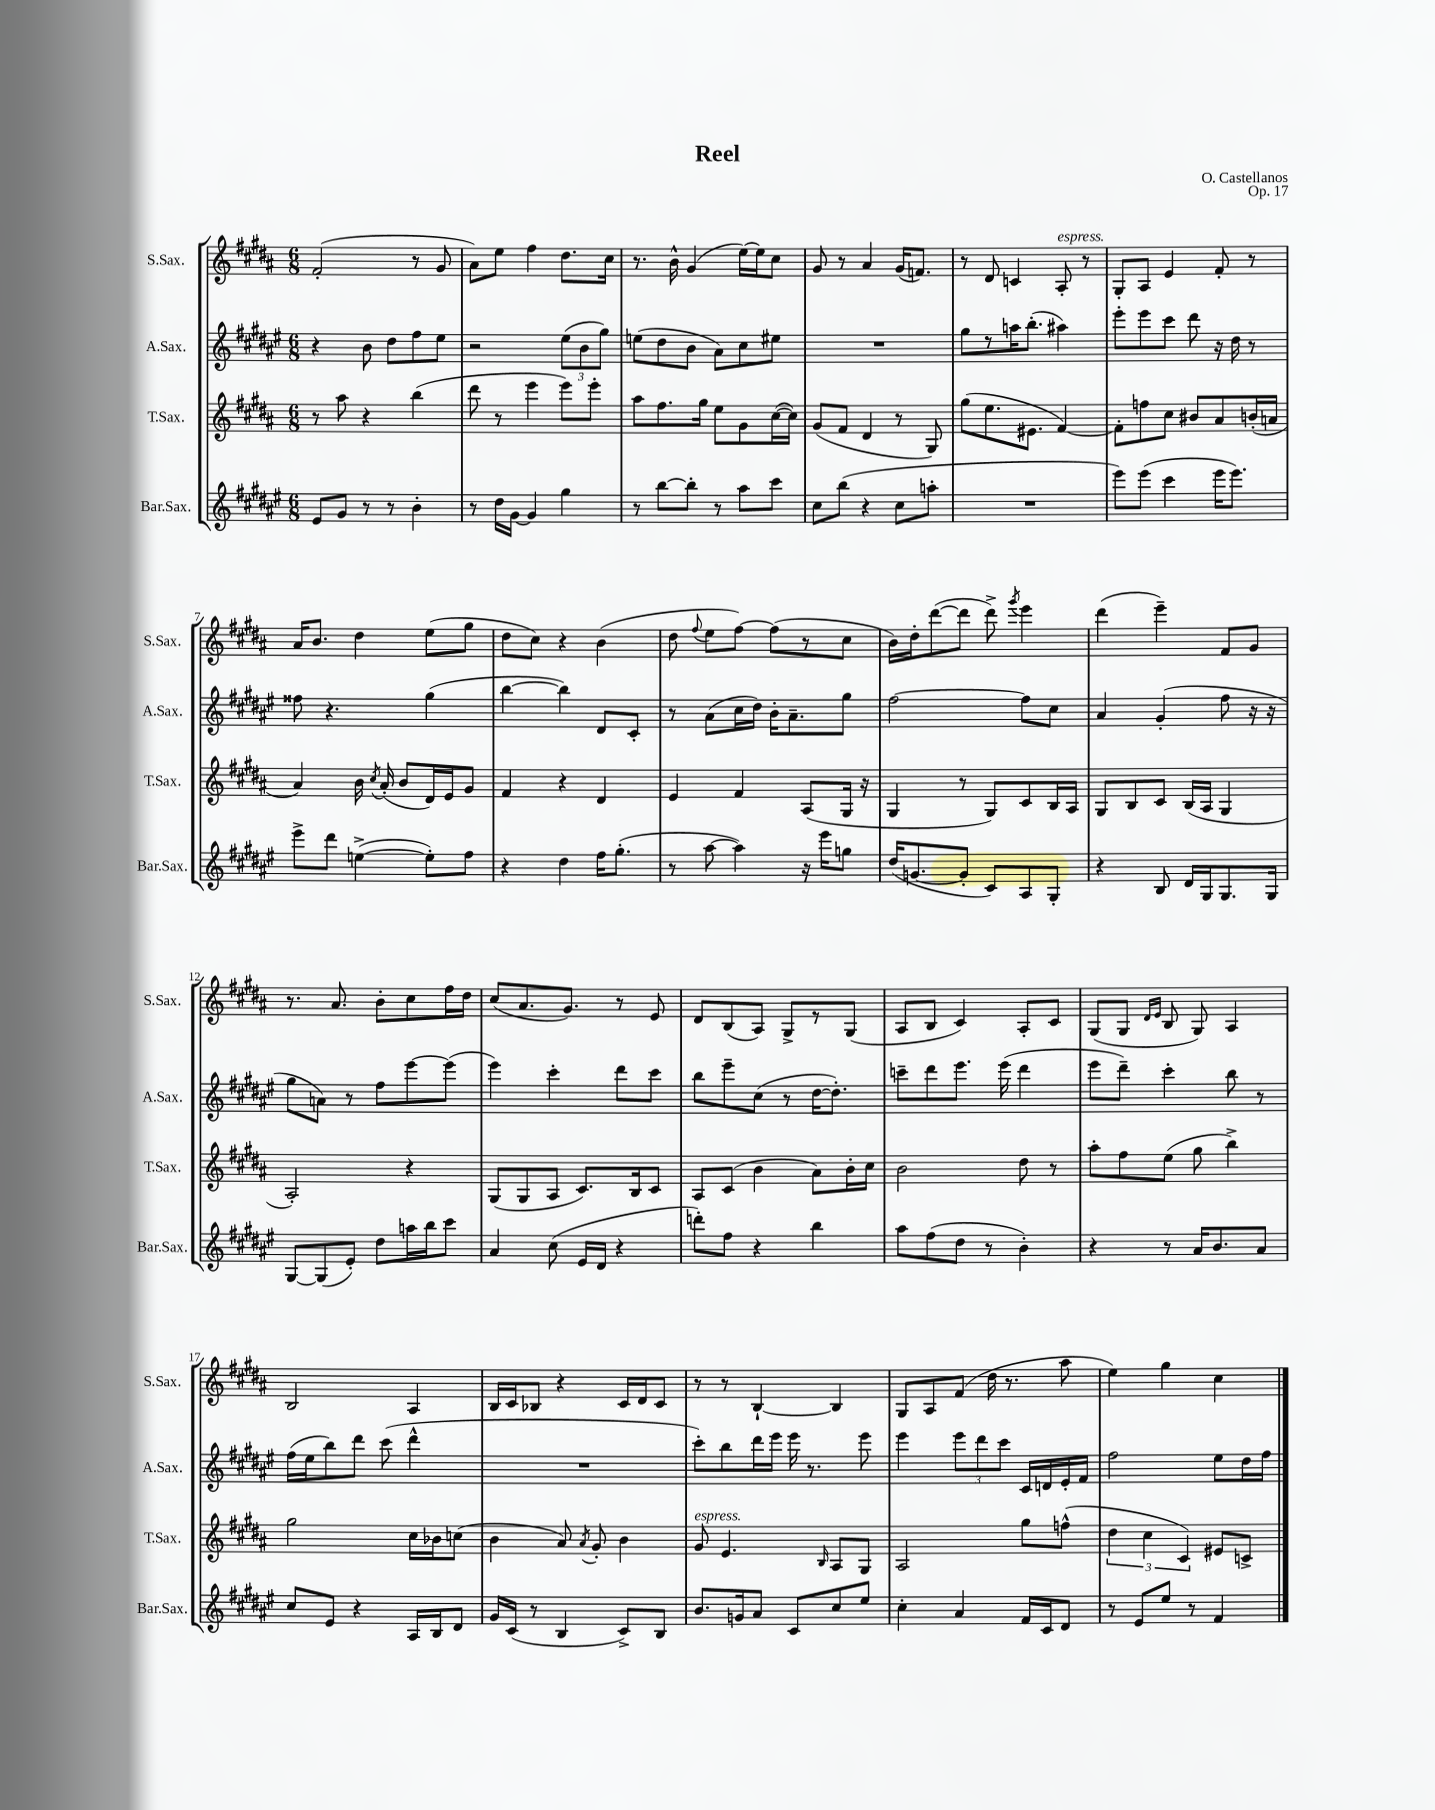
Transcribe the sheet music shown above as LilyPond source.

\header { title = "Reel" composer = "O. Castellanos" opus = "Op. 17" }
<<
\new StaffGroup <<
\new Staff = "s0" \with { instrumentName = "S.Sax." shortInstrumentName = "S.Sax." } {
    \clef treble \key b \major \numericTimeSignature \time 6/8
    \autoBeamOff fis'2-.( r8 gis'8 |
    ais'8[) e''8] fis''4 dis''8.[ cis''16] |
    r8. b'16-^ gis'4( e''16[~) e''16 cis''8] |
    gis'8 r8 ais'4 gis'16[( f'8.]) |
    r8 dis'8 c'4 ais8-.^\markup { \italic "espress." } r8 |
    gis8[-. ais8] e'4 fis'8-. r8 |
    ais'16[ b'8.] dis''4 e''8[( gis''8] |
    dis''8[ cis''8]) r4 b'4( |
    dis''8 \appoggiatura { fis''8 } e''8[ fis''8]~) fis''8[( r8 cis''8] |
    b'16[) dis''16-. dis'''8~( dis'''8] dis'''8->) \acciaccatura { gis'''8 } e'''4 |
    dis'''4( e'''4--) fis'8[ gis'8] |
    r8. ais'8. b'8[-. cis''8 fis''16 dis''16] |
    cis''8[( ais'8. gis'8.]) r8 e'8 |
    dis'8[ b8( ais8]) gis8[-> r8 gis8]( |
    ais8[ b8] cis'4) ais8[-. cis'8] |
    gis8[( gis8] \grace { dis'16[ e'16] } b8 gis8) ais4 |
    b2 ais4 |
    b16[ cis'16 bes8] r4 cis'16[ dis'16 cis'8] |
    r8 r8 b4~-! b4 |
    gis8[ ais8 fis'8]( dis''16 r8. ais''8 |
    e''4) gis''4 cis''4 \bar "|." |
}
\new Staff = "s1" \with { instrumentName = "A.Sax." shortInstrumentName = "A.Sax." } {
    \clef treble \key fis \major \numericTimeSignature \time 6/8
    \autoBeamOff r4 b'8 dis''8[ fis''8 eis''8] |
    r2 \tuplet 3/2 { eis''8[( b'8 gis''8]) } |
    e''8[( dis''8 b'8] ais'8[) cis''8 eis''8] |
    R2. |
    gis''8[ r8 a''16 b''8.]-.( ais''4) |
    eis'''8[-. eis'''8 cis'''8] dis'''8 r16 dis''16 r8 |
    fisis''8 r4. gis''4( |
    b''4~ b''4) dis'8[ cis'8]-. |
    r8 ais'8[( cis''16 dis''16]) b'16[-. ais'8.-- gis''8] |
    fis''2~ fis''8[ cis''8] |
    ais'4 gis'4-.( fis''8 r16 r16 |
    gis''8[ a'8]) r8 fis''8[ eis'''8~ eis'''8]( |
    eis'''4) cis'''4-. dis'''8[ cis'''8] |
    b''8[ eis'''8-- cis''8]( r8 dis''16[~ dis''8.]-.) |
    c'''8[-- dis'''8 eis'''8.] eis'''16( dis'''4 |
    eis'''8[ dis'''8]--) cis'''4-. b''8 r8 |
    fis''16[( eis''16 b''8) dis'''8] cis'''8( dis'''4-^ |
    R2. |
    cis'''8[-.) b''8 dis'''16 eis'''16] eis'''16 r8. eis'''8 |
    eis'''4 \tuplet 3/2 { eis'''8[ dis'''8 cis'''8] } cis'16[ d'16 eis'16-. fis'16] |
    fis''2 eis''8[ dis''16 fis''16] \bar "|." |
}
\new Staff = "s2" \with { instrumentName = "T.Sax." shortInstrumentName = "T.Sax." } {
    \clef treble \key b \major \numericTimeSignature \time 6/8
    \autoBeamOff r8 ais''8 r4 b''4( |
    dis'''8 r8 e'''4 e'''8[) e'''8]-. |
    ais''8[ fis''8. gis''16] e''8[ gis'8 cis''16~( cis''16]) |
    gis'8[( fis'8] dis'4 r8 gis8) |
    gis''8[( e''8. eis'8.] fis'4~) |
    fis'8[-. f''8 cis''8] bis'8[ ais'8 b'16-.( a'16] |
    ais'4) b'16 \acciaccatura { cis''8 } ais'16-.( b'8[ dis'16) e'16 gis'8] |
    fis'4 r4 dis'4 |
    e'4 fis'4 ais8[( gis16] r16 |
    gis4 r8 gis8[) cis'8 b16 ais16] |
    gis8[ b8 cis'8] b16[( ais16] gis4 |
    ais2-.) r4 |
    gis8[( gis8 ais8] cis'8.[) b16 cis'8] |
    ais8[ cis'8]( b'4 ais'8[) b'16-. cis''16] |
    b'2 dis''8 r8 |
    ais''8[-. fis''8 e''8]( gis''8 b''4->) |
    gis''2 cis''16[ bes'16 c''8]( |
    b'4 ais'8) \acciaccatura { ais'8 } gis'8-. b'4 |
    gis'8^\markup { \italic "espress." } e'4. \grace { b16 } ais8[ gis8] |
    ais2 gis''8[ f''8]-^( |
    \tuplet 3/2 { dis''4 cis''4 cis'4) } eis'8[ c'8]-> \bar "|." |
}
\new Staff = "s3" \with { instrumentName = "Bar.Sax." shortInstrumentName = "Bar.Sax." } {
    \clef treble \key fis \major \numericTimeSignature \time 6/8
    \autoBeamOff eis'8[ gis'8] r8 r8 b'4-. |
    r8 dis''16[ gis'16]~ gis'4 gis''4 |
    r8 b''8[~ b''8]-. r8 ais''8[ cis'''8] |
    cis''8[ b''8]( r4 cis''8[ a''8]-. |
    R2. |
    eis'''8[) eis'''8]( cis'''4 eis'''16[ eis'''8.]) |
    eis'''8[-> dis'''8] e''4~->( e''8[-.) fis''8] |
    r4 dis''4 fis''16[ gis''8.]-.( |
    r8 ais''8~ ais''4) r16 eis'''16[ g''8] |
    dis''16[( g'8.~ g'8]-. cis'8[) ais8 gis8]-. |
    r4 b8 dis'16[ gis16 gis8. gis16] |
    gis8[~ gis8( eis'8]-.) dis''8[ a''16 b''16 cis'''8] |
    ais'4 cis''8( eis'16[ dis'16] r4 |
    d'''8[-.) fis''8] r4 b''4 |
    ais''8[ fis''8( dis''8] r8 b'4-.) |
    r4 r8 ais'16[ b'8. ais'8] |
    cis''8[ eis'8] r4 ais16[ b16 dis'8] |
    gis'16[ cis'16]( r8 b4 cis'8[->) b8] |
    b'8.[ g'16 ais'8] cis'8[ cis''8 eis''8] |
    cis''4-. ais'4 fis'16[ cis'16 dis'8] |
    r8 eis'8[ eis''8] r8 fis'4 \bar "|." |
}
>>
>>
